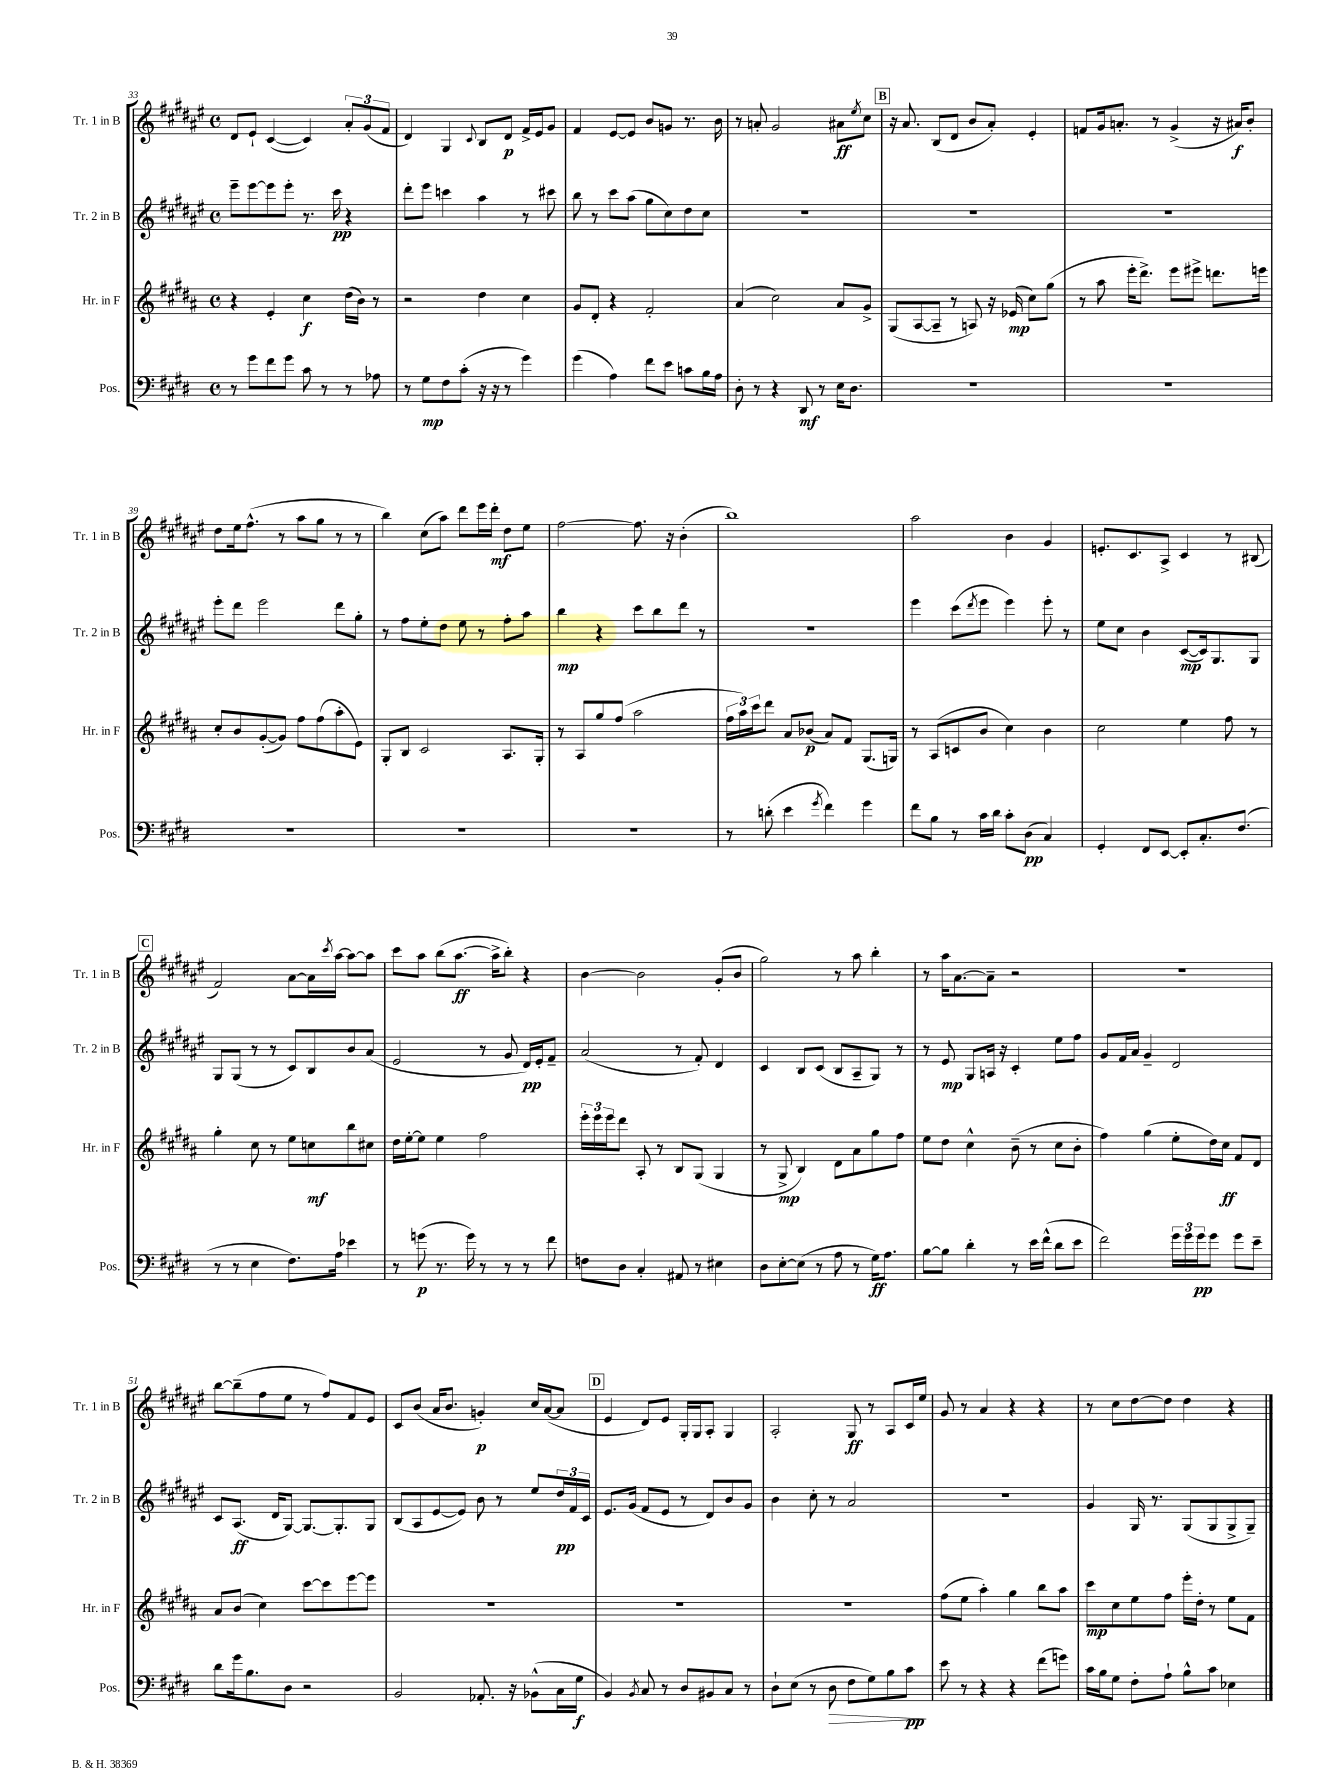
<<
\new StaffGroup <<
\new Staff = "s0" \with { instrumentName = "Tr. 1 in B" shortInstrumentName = "Tr. 1 in B" } {
    \clef treble \key fis \major \defaultTimeSignature \time 4/4
    dis'8 eis'8-! cis'4~( cis'4) \tuplet 3/2 { ais'8-. gis'8( fis'8 } |
    dis'4) gis4 \appoggiatura { cis'8 } b8 dis'8\p fis'16-> eis'16 gis'8 |
    fis'4 eis'8~ eis'8 b'8 g'8 r8. b'16 |
    r8 a'8-. gis'2 ais'8\ff \acciaccatura { eis''8 } cis''8 |
    \mark \markup { \box "B" } r16 ais'8. b8( dis'8 b'8 ais'8-.) eis'4-. |
    f'8 gis'16 a'8.-. r8 gis'4->( r16 ais'16\f) b'8-. |
    dis''8 eis''16 fis''8.-^( r8 ais''8 gis''8 r8 r8 |
    b''4) cis''8( ais''8) dis'''8 eis'''16 dis'''16-.\mf dis''8 eis''8 |
    fis''2~ fis''8. r16 b'4-.( |
    b''1) |
    ais''2 b'4 gis'4 |
    e'8.-. cis'8. ais8-> cis'4 r8 bis8( |
    \mark \markup { \box "C" } fis'2) ais'8~ ais'16 \acciaccatura { cis'''8 } ais''16~ ais''8~ ais''8 |
    cis'''8 ais''8 b''8( ais''8.~\ff ais''16-> b''8-.) r4 |
    b'4~ b'2 gis'8-.( b'8 |
    gis''2) r8 ais''8 b''4-. |
    r8 ais''16 ais'8.~ ais'8-- r2 |
    r1 |
    b''8~ b''8--( fis''8 eis''8 r8 fis''8) fis'8 eis'8 |
    cis'8 b'8( ais'16 b'8. g'4-.\p) cis''16 ais'16~( ais'8 |
    \mark \markup { \box "D" } eis'4 dis'8) eis'8 gis16-. gis16 ais8-. gis4 |
    ais2-. gis8\ff r8 ais8 cis'16 eis''16 |
    gis'8 r8 ais'4 r4 r4 |
    r8 cis''8 dis''8~ dis''8 dis''4 r4 \bar "|." |
}
\new Staff = "s1" \with { instrumentName = "Tr. 2 in B" shortInstrumentName = "Tr. 2 in B" } {
    \clef treble \key fis \major \defaultTimeSignature \time 4/4
    eis'''8-- eis'''8~ eis'''8 eis'''8-. r8. cis'''16\pp r4 |
    dis'''8-. eis'''8 c'''4 ais''4 r8 cis'''8 |
    b''8 r8 cis'''8 ais''8( gis''8 cis''8) dis''8 cis''8 |
    R1 |
    \mark \markup { \box "B" } R1 |
    R1 |
    eis'''8-. dis'''8 eis'''2 dis'''8 gis''8-. |
    r8 fis''8 eis''8-. dis''8 eis''8 r8 fis''8-. ais''8 |
    b''4\mp r4 cis'''8 b''8 dis'''8 r8 |
    r1 |
    eis'''4 cis'''8( \acciaccatura { dis'''8 } eis'''8 eis'''4) eis'''8-. r8 |
    eis''8 cis''8 b'4 cis'8~\mp( cis'16) gis8. gis8 |
    \mark \markup { \box "C" } gis8 gis8( r8 r8 cis'8) b8 b'8 ais'8( |
    eis'2 r8 gis'8 dis'16\pp) eis'16-. fis'8-- |
    ais'2( r8 fis'8-.) dis'4 |
    cis'4 b8 cis'8( b8 ais8-- gis8) r8 |
    r8 eis'8\mp gis8 a16 r16 cis'4-. eis''8 fis''8 |
    gis'8 fis'16 ais'16 gis'4-- dis'2 |
    cis'8 ais8.\ff( dis'16 gis8~) gis8.~ gis8.-. gis8 |
    b8( ais8 eis'8~ eis'8) b'8 r8 eis''8 \tuplet 3/2 { dis''16\pp fis'16 cis'16 } |
    \mark \markup { \box "D" } eis'8. gis'16( fis'8 eis'8 r8 dis'8) b'8 gis'8 |
    b'4 cis''8-. r8 ais'2 |
    R1 |
    gis'4 gis16 r8. gis8( gis8 gis8-> gis8--) \bar "|." |
}
\new Staff = "s2" \with { instrumentName = "Hr. in F" shortInstrumentName = "Hr. in F" } {
    \clef treble \key b \major \defaultTimeSignature \time 4/4
    r4 e'4-. cis''4\f dis''16( b'16) r8 |
    r2 dis''4 cis''4 |
    gis'8 dis'8-. r4 fis'2-. |
    ais'4( cis''2) ais'8 gis'8-> |
    \mark \markup { \box "B" } gis8( ais8~ ais8-- r8 a8) r16 ees'16\mp( cis''8) gis''8( |
    r8 ais''8 e'''16-. dis'''8.->) e'''8 eis'''8-> d'''8. e'''16 |
    cis''8-. b'8 gis'8~-.( gis'8) fis''8 fis''8( ais''8-. e'8) |
    gis8-. b8 cis'2 ais8. gis16-. |
    r8 ais8 gis''8 fis''8( ais''2 |
    \tuplet 3/2 { fis''16 ais''16) cis'''16 } dis'''8 ais'8 bes'8\p( ais'8) fis'8 gis8.( g16) |
    r8 ais8( c'8 b'8 cis''4) b'4 |
    cis''2 e''4 fis''8 r8 |
    \mark \markup { \box "C" } gis''4-. cis''8 r8 e''8 c''8\mf b''8 cis''8 |
    dis''16 e''16~-. e''8 e''4 fis''2 |
    \tuplet 3/2 { e'''16-. e'''16 e'''16 } dis'''8 ais8-. r8 b8 gis8( gis4 |
    r8 gis8->\mp b4) dis'8 ais'8 gis''8 fis''8 |
    e''8 dis''8 cis''4-^ b'8--( r8 cis''8 b'8-. |
    fis''4) gis''4( e''8-. dis''16) cis''16\ff fis'8 dis'8 |
    ais'8 b'8( cis''4) cis'''8~ cis'''8 e'''8~ e'''8 |
    R1 |
    \mark \markup { \box "D" } R1 |
    R1 |
    fis''8( e''8 ais''4-.) gis''4 b''8 ais''8 |
    cis'''8\mp cis''8 e''8 fis''8 e'''16-. dis''16-. r8 e''8 fis'8 \bar "|." |
}
\new Staff = "s3" \with { instrumentName = "Pos." shortInstrumentName = "Pos." } {
    \clef bass \key e \major \defaultTimeSignature \time 4/4
    r8 gis'8 fis'8 gis'8 cis'8 r8 r8 aes8 |
    r8 gis8\mp fis8 cis'8-.( r16 r16 r8 gis'4) |
    gis'4( a4) fis'8 e'8 c'8 b16 a16 |
    dis8-. r8 r4 dis,8\mf r8 e16 dis8. |
    \mark \markup { \box "B" } R1 |
    R1 |
    R1 |
    R1 |
    R1 |
    r8 d'8-.( e'4 \acciaccatura { gis'8 } fis'4) gis'4 |
    fis'8 b8 r8 cis'16 dis'16 cis'8-. dis8\pp( cis4) |
    gis,4-. fis,8 e,8~ e,8-. cis8.-. fis8.( |
    \mark \markup { \box "C" } r8 r8 e4 fis8.) a16 ees'4 |
    r8 g'8\p( r8. g'16) r8 r8 r8 fis'8 |
    f8 dis8 cis4-. ais,8 r8 eis4 |
    dis8 e8~-. e8( r8 a8 r8 gis16\ff) a8. |
    b8~ b8 dis'4-. r8 e'16 fis'16-^( dis'8 e'8 |
    fis'2) \tuplet 3/2 { gis'16 gis'16 gis'16\pp } gis'8 gis'8 e'8-- |
    dis'8 gis'16 b8. dis8 r2 |
    b,2 aes,8.-. r16 bes,8-^( cis16 gis16\f |
    \mark \markup { \box "D" } b,4) \acciaccatura { b,8 } cis8 r8 dis8 bis,8 cis8 r8 |
    dis8-! e8( r8 dis8\> fis8 gis8) b8 cis'8\pp\! |
    e'8 r8 r4 r4 fis'8( g'8) |
    cis'16 b16 gis8 fis8-. a8-! b8-^ cis'8 ees4 \bar "|." |
}
>>
>>
\layout { \context { \Score currentBarNumber = #33 } }
